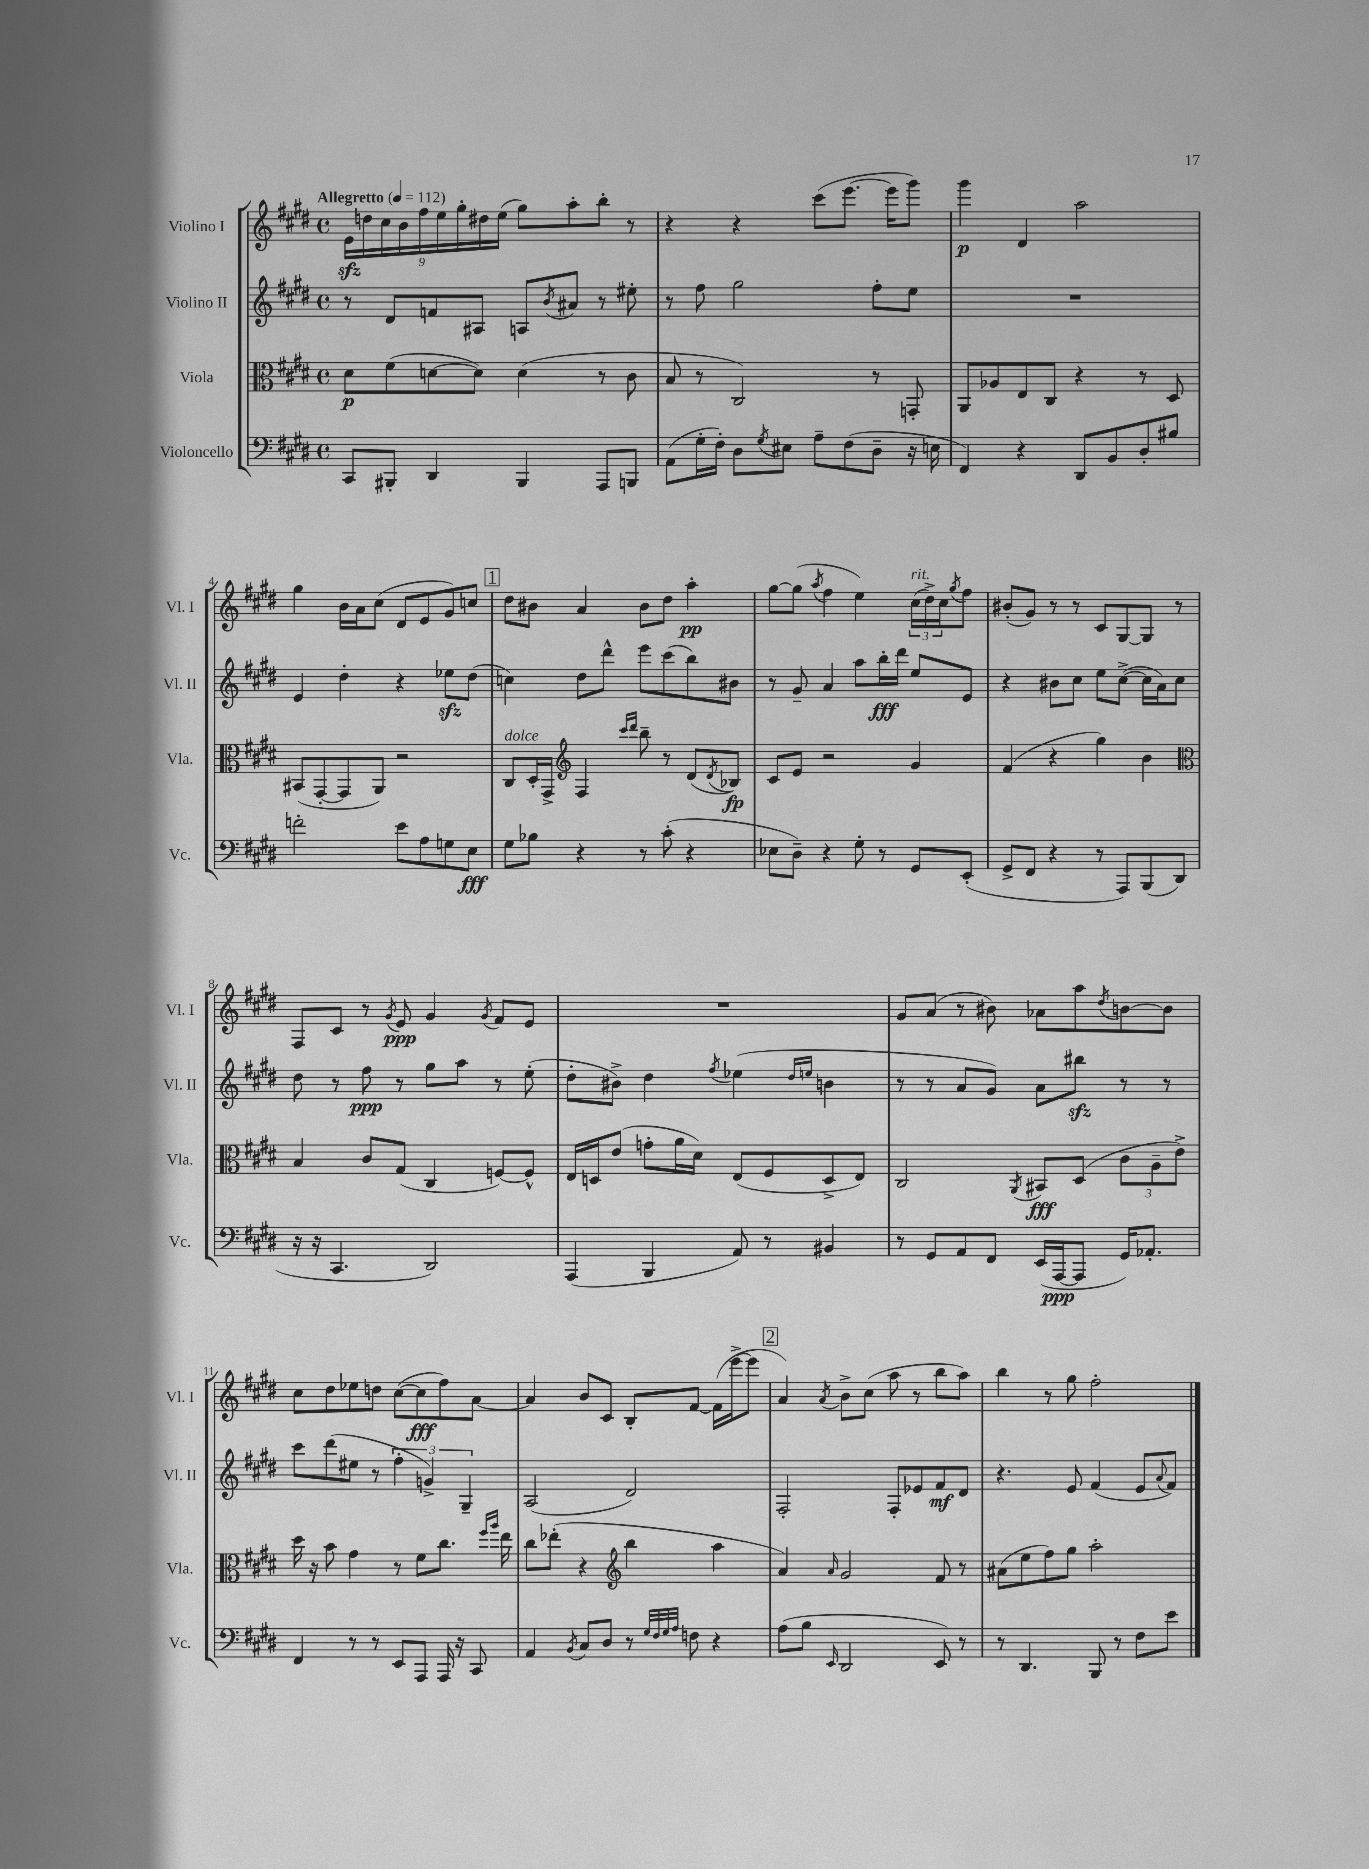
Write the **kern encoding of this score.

**kern	**kern	**kern	**kern
*staff4	*staff3	*staff2	*staff1
*clefF4	*clefC3	*clefG2	*clefG2
*k[f#c#g#d#]	*k[f#c#g#d#]	*k[f#c#g#d#]	*k[f#c#g#d#]
*M4/4	*M4/4	*M4/4	*M4/4
*met(c)	*met(c)	*met(c)	*met(c)
*MM112	*MM112	*MM112	*MM112
8CC#	8d#	8r	18e
.	.	.	18dd
.	.	.	18cc#
8BBB#'	(8f#	8d#	.
.	.	.	18b
.	.	.	18ff#
4DD#	[8d	8f	.
.	.	.	18ee
.	.	.	18gg#'
.	8d])	8A#	.
.	.	.	18dd#
.	.	.	(18ee
4BBB#	(4d	8A	8gg#)
.	.	8qb	.
.	.	8a#	8aa'
8AAA	8r	8r	8bb'
8BBB	8c#	8ee#'	8r
=	=	=	=
(8AA	8B	8r	4r
16G#'	8r	8ff#	.
16F#')	.	.	.
8D#	2C#)	2gg#	4r
8qG#	.	.	.
8E#	.	.	.
8A~	.	.	(8ccc#
(8F#	.	.	[8.eee
8D#~	8r	8ff#'	.
.	.	.	16eee]
16r	8GG'	8ee	8ggg#)
16E	.	.	.
=	=	=	=
4FF#)	8AA	1r	4ggg#
.	8A-	.	.
4r	8E	.	4d#
.	8C#	.	.
8DD#	4r	.	2aa
8BB	.	.	.
8D#'	8r	.	.
8B#	8D#	.	.
=	=	=	=
2f'	(8BB#	4e	4gg#
.	[8GG#'	.	.
.	8GG#]	4dd#'	16b
.	.	.	16a
.	8AA)	.	(8cc#
8e	2r	4r	8d#
8A	.	.	8e
8G	.	8ee-	8g#)
8E	.	(8dd#	8cc
=	=	=	=
8G#	8C#	4cc)	8dd#
8B-	16D#'	.	8b#
.	16GG#^	.	.
*	*clefG2	*	*
4r	4F#	8dd#	4a
.	.	8ddd#^^	.
.	16qqccc#	.	.
.	16qqddd#	.	.
8r	8bb~	8eee	8b#
(8c#'	8r	(8ccc#	8dd#
4r	(8d#	8bb)	4aa'
.	8qd#	.	.
.	8B-)	8b#	.
=	=	=	=
8E-	8c#	8r	[8gg#
8D#~)	8e	8g#~	(8gg#]
.	.	.	8qaa
4r	2r	4a	4ff#
8G#'	.	8aa	4ee)
8r	.	16bb'	.
.	.	16ddd#	.
8GG#	4g#	8ee	(24cc#
.	.	.	24dd#^)
.	.	.	24cc#
.	.	.	8qgg#
(8EE'	.	8e	8ff#
=	=	=	=
8GG#^	(4f#	4r	(8b#'
8FF#	.	.	8g#)
4r	4r	8b#	8r
.	.	8cc#	8r
8r	4gg#)	8ee	8c#
8AAA)	.	([8cc#^	[8G#
(8BBB	4b	16cc#]	8G#]
.	.	16a)	.
8DD#	.	8cc#	8r
=	=	=	=
*	*clefC3	*	*
16r	4B	8dd#	8F#
16r	.	.	.
4.CC#	.	8r	8c#
.	8c#	8ff#	8r
.	.	.	8qg#
.	(8G#	8r	8e
2DD#)	4C#	8gg#	4g#
.	.	8aa	.
.	.	.	8qg#
.	[8F)	8r	8f#
.	8F^^]	(8ee'	8e
=	=	=	=
(4AAA	16E	8dd#'	1r
.	16D	.	.
.	(8e	8b#^)	.
4BBB	8g'	4dd#	.
.	16a	.	.
.	16d#)	.	.
.	.	8qff#	.
8AA)	(8E	(4ee-	.
8r	8F#	.	.
.	.	16qqdd#	.
.	.	16qqee	.
4BB#	8D^	4b	.
.	8E)	.	.
=	=	=	=
8r	2C#	8r	8g#
8GG#	.	8r	(8a
8AA	.	8a	8r
8FF#	.	8g#)	8b#)
.	8qAA	.	.
(16EE	8BB#	8a	8a-
[16AAA	.	.	.
8AAA]	(8D#	8bb#	8aa
.	.	.	8qdd#
16GG#)	12c#	8r	[8b
8.AA-'	.	.	.
.	12A~	.	.
.	.	8r	8b]
.	12e^)	.	.
=	=	=	=
4FF#	16dd#	8ccc#	8cc#
.	16r	.	.
.	8b	(8ddd#	8dd#
8r	4g#	8ee#	8ee-
8r	.	8r	8dd
8EE	8r	6ff#'	([8cc#
8AAA	8f#	.	8cc#]
.	.	6g^)	.
16AAA	8.cc#	.	8ff#)
16r	.	.	.
.	.	6G#~	.
8CC#	.	.	[8a
.	16qqff#	.	.
.	16qqaa	.	.
.	16ee	.	.
=	=	=	=
4AA	8cc#	(2A	4a]
.	(8ee-'	.	.
8qBB	.	.	.
8C#	4r	.	8b
8D#	.	.	8c#
*	*clefG2	*	*
8r	4bb	2d#)	8B'
32qqG#	.	.	.
32qqF#	.	.	.
32qqG#	.	.	.
32qqA	.	.	.
8F	.	.	[8f#
4r	4aa	.	(16f#]
.	.	.	[16eee^
.	.	.	8eee]
=	=	=	=
(8A	4a)	2F#'	4a)
8B	.	.	.
16qqEE	16qqa	.	8qa
2DD#	2g#	.	8b^
.	.	.	(8cc#
.	.	8F#'	8aa
.	.	8e-	8r
8EE)	8f#	8f#	8bb
8r	8r	8d#	8aa)
=	=	=	=
8r	(8a#	4.r	4bb
4.DD#	8ee	.	.
.	8ff#)	.	8r
.	8gg#	8e	8gg#
8BBB	2aa'	(4f#	2ff#'
8r	.	.	.
8F#	.	8e	.
.	.	8qqa	.
8e	.	8f#)	.
==	==	==	==
*-	*-	*-	*-
